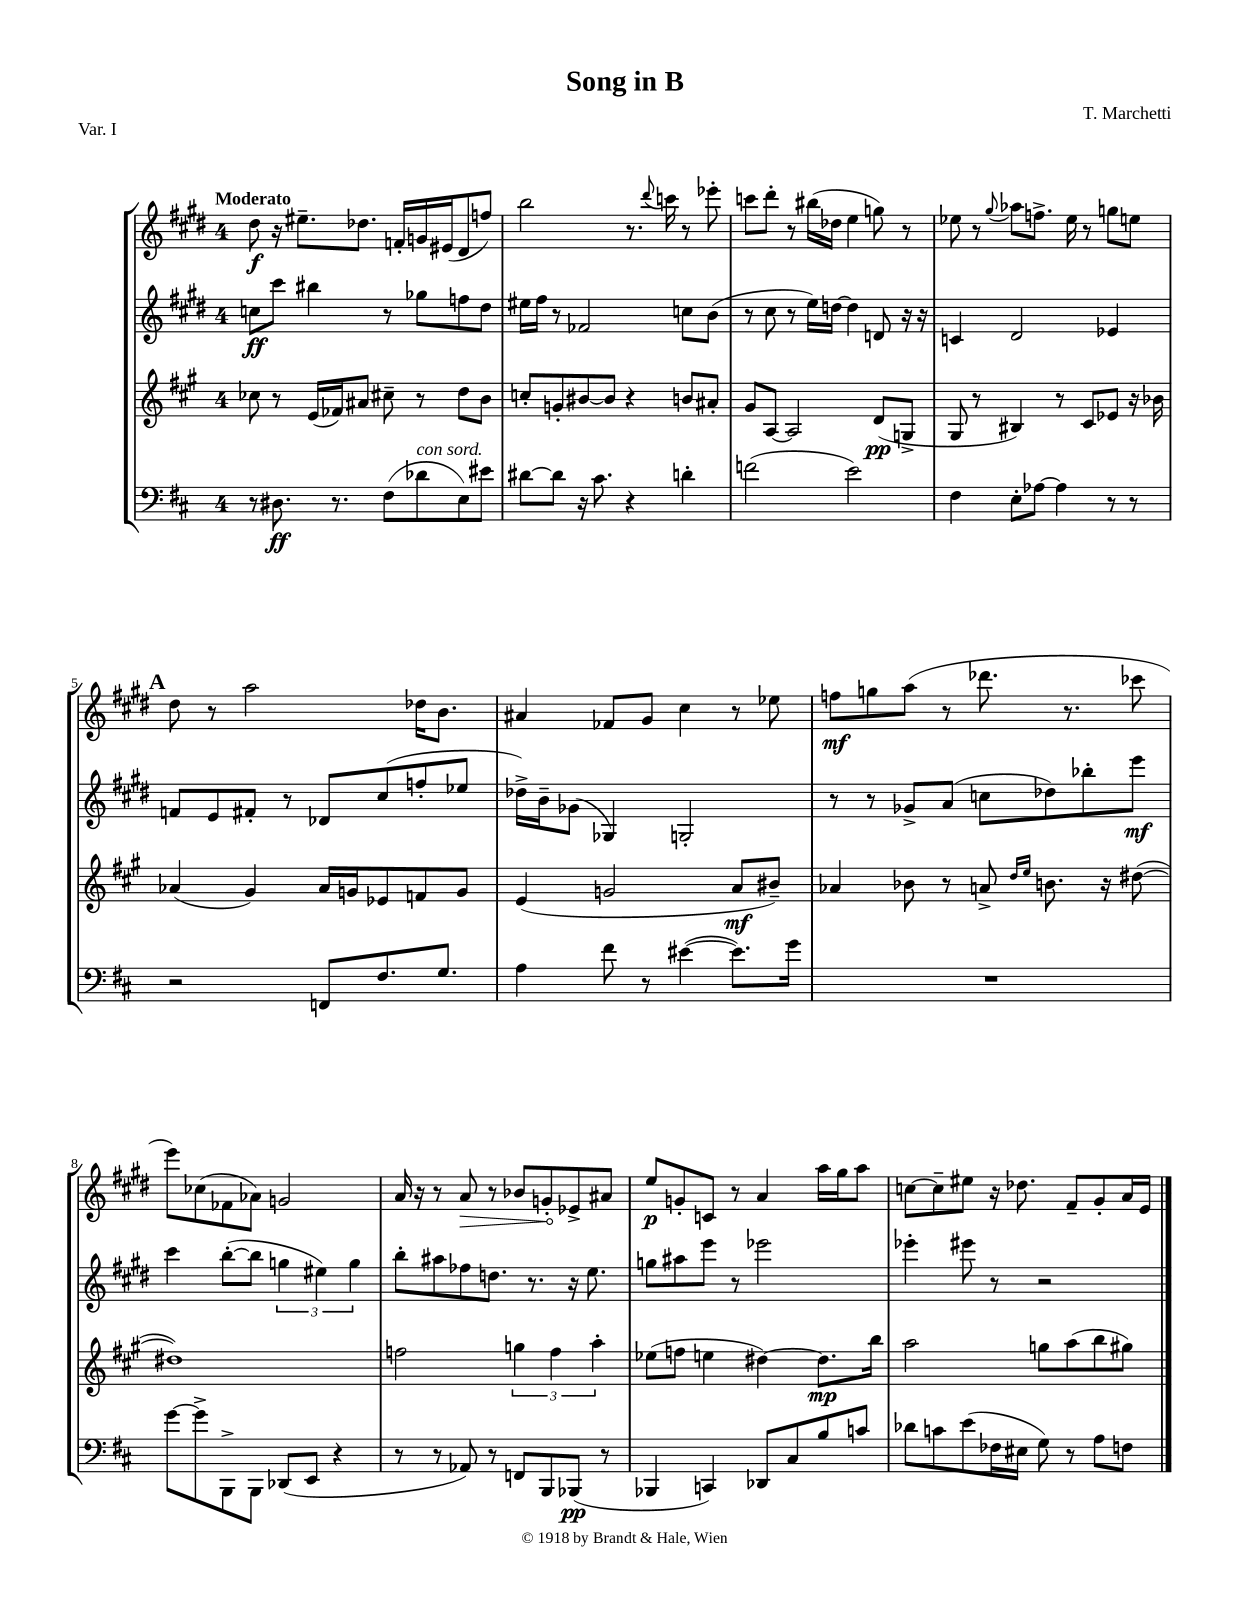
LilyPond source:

\header { title = "Song in B" composer = "T. Marchetti" piece = "Var. I" }
<<
\new StaffGroup <<
\new Staff = "s0" {
    \clef treble \key e \major \once \override Staff.TimeSignature.style = #'single-digit \time 4/4 \tempo "Moderato"
    \autoBeamOff dis''8\f r16 eis''8.[-- des''8.] f'16[-. g'16 eis'16( dis'8 f''8]) |
    b''2 r8. \appoggiatura { dis'''8 } c'''16 r8 ees'''8-. |
    c'''8[ dis'''8]-. r8 bis''16[( des''16] e''4 g''8) r8 |
    ees''8 r8 \appoggiatura { gis''8 } aes''8[ f''8.]-> ees''16 r8 g''8[ e''8] |
    \mark \markup { \bold "A" } dis''8 r8 a''2 des''16[ b'8.] |
    ais'4 fes'8[ gis'8] cis''4 r8 ees''8 |
    f''8[\mf g''8 a''8]( r8 des'''8. r8. ces'''8 |
    e'''8[) ces''8( fes'8 aes'8]) g'2 |
    a'16 r16 r8 \once \override Hairpin.circled-tip = ##t a'8\> r8 bes'8[ g'8-.\! ees'8-> ais'8] |
    e''8[\p g'8-. c'8] r8 a'4 a''16[ gis''16 a''8] |
    c''8[~ c''8-- eis''8] r16 des''8. fis'8[-- gis'8-. a'16 e'16] \bar "|." |
}
\new Staff = "s1" {
    \clef treble \key e \major \once \override Staff.TimeSignature.style = #'single-digit \time 4/4
    \autoBeamOff c''8[\ff cis'''8] bis''4 r8 ges''8[ f''8 dis''8] |
    eis''16[ fis''16] r8 fes'2 c''8[ b'8]( |
    r8 cis''8 r8 e''16[) d''16]~ d''4 d'8 r16 r16 |
    c'4 dis'2 ees'4 |
    \mark \markup { \bold "A" } f'8[ e'8 fis'8]-. r8 des'8[ cis''8( f''8-. ees''8] |
    des''16[->) b'16-- ges'8]( ges4) g2-. |
    r8 r8 ges'8[-> a'8]( c''8[ des''8) bes''8-. e'''8]\mf |
    cis'''4 b''8[~-.( b''8] \tuplet 3/2 { g''4 eis''4) g''4 } |
    b''8[-. ais''8 fes''8 d''8.] r8. r16 e''8. |
    g''8[ ais''8 e'''8] r8 ees'''2 |
    ees'''4-. eis'''8 r8 r2 \bar "|." |
}
\new Staff = "s2" {
    \clef treble \key a \major \once \override Staff.TimeSignature.style = #'single-digit \time 4/4
    \autoBeamOff ces''8 r8 e'16[( fes'16) ais'8] cis''8-- r8 d''8[ b'8] |
    c''8[-. g'8-. bis'8~ bis'8] r4 b'8[ ais'8]-. |
    gis'8[ a8]~ a2 d'8[\pp( g8]-> |
    gis8 r8 bis4) r8 cis'8[ ees'8] r16 bes'16 |
    \mark \markup { \bold "A" } aes'4( gis'4) aes'16[ g'16 ees'8 f'8 g'8] |
    e'4( g'2 a'8[\mf bis'8]--) |
    aes'4 bes'8 r8 a'8-> \grace { d''16[ e''16] } b'8. r16 dis''8~( |
    dis''1) |
    f''2 \tuplet 3/2 { g''4 f''4 a''4-. } |
    ees''8[( f''8] e''4 dis''4~) dis''8.[\mp b''16] |
    a''2 g''8[ a''8( b''8 gis''8]) \bar "|." |
}
\new Staff = "s3" {
    \clef bass \key d \major \once \override Staff.TimeSignature.style = #'single-digit \time 4/4
    \autoBeamOff r8 dis8.\ff r8. fis8[( des'8^\markup { \italic "con sord." } e8) eis'8] |
    dis'8[~ dis'8] r16 cis'8. r4 d'4-. |
    f'2( e'2) |
    fis4 e8[-. aes8]~ aes4 r8 r8 |
    \mark \markup { \bold "A" } r2 f,8[ fis8. g8.] |
    a4 fis'8 r8 eis'4~( eis'8.[) g'16] |
    R1 |
    g'8[~ g'8-> b,,8-> b,,8] des,8[( e,8] r4 |
    r8 r8 aes,8) r8 f,8[ b,,8 bes,,8]\pp( r8 |
    bes,,4 c,4) des,8[ cis8 b8 c'8] |
    des'8[ c'8 e'8( fes16 eis16] g8) r8 a8[ f8] \bar "|." |
}
>>
>>
